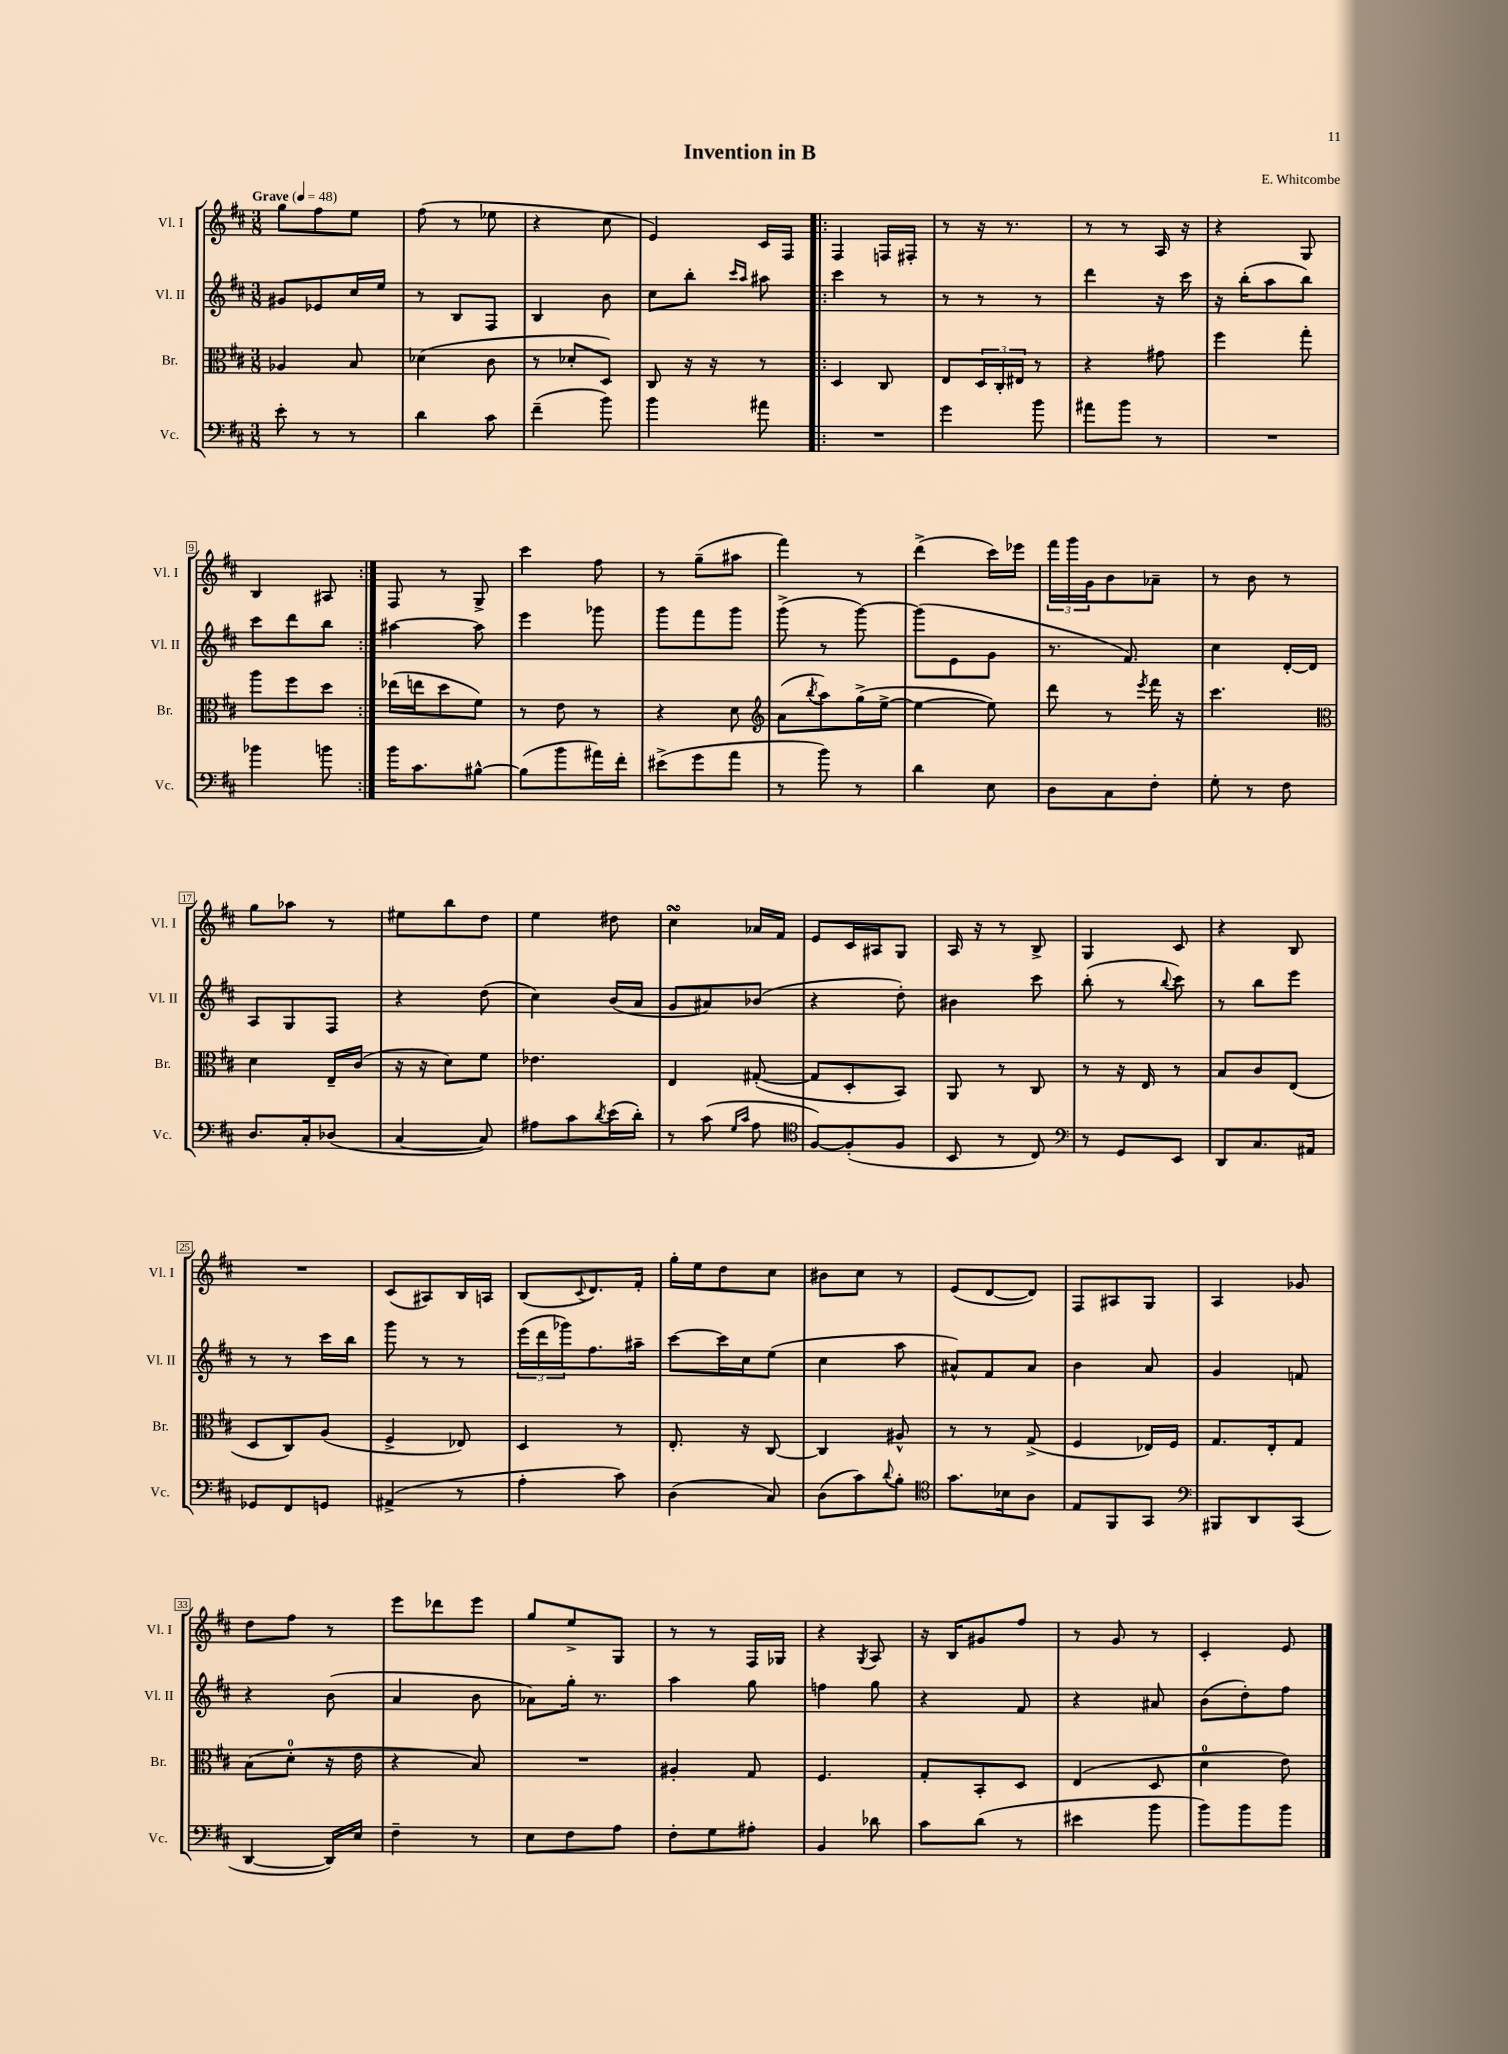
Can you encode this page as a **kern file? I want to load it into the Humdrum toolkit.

**kern	**kern	**kern	**kern
*staff4	*staff3	*staff2	*staff1
*clefF4	*clefC3	*clefG2	*clefG2
*k[f#c#]	*k[f#c#]	*k[f#c#]	*k[f#c#]
*M3/8	*M3/8	*M3/8	*M3/8
*MM48	*MM48	*MM48	*MM48
8e'\	4A-/	8g#/L	8gg\L
8r	.	8e-/	8ff#\
8r	8B/	16cc#/L	8ee\J
.	.	16ee/JJ	.
=	=	=	=
4d\	(4d-\	8r	(8ff#\
.	.	8B/L	8r
8c#\	8c#\	8F#/J	8ee-\
=	=	=	=
(4f#~\	8r	4B/	4r
.	8d-'/L	.	.
8b\)	8D/J)	8b\	8cc#\
=	=	=	=
4b\	8C#/	8cc#\L	4e/)
.	16r	8bb'\J	.
.	16r	.	.
.	.	16qqccc#/LL	.
.	.	16qqaa/JJ	.
8a#\	8r	8aa#\	16c#/LL
.	.	.	16F#/JJ
=!|:	=!|:	=!|:	=!|:
4.r	4D/	4ccc#\	4F#/
.	8C#/	8r	16F/LL
.	.	.	16F#'/JJ
=	=	=	=
4g\	8E/L	8r	8r
.	24D/L	8r	16r
.	24C#'/	.	.
.	.	.	8.r
.	24E#/JJ	.	.
8b\	8r	8r	.
=	=	=	=
8a#\L	4r	4ddd\	8r
8b\J	.	.	8r
8r	8g#\	16r	16A/
.	.	16ccc#\	16r
=	=	=	=
4.r	4ff#\	16r	4r
.	.	(16bb'\LK	.
.	.	8aa\	.
.	8gg'\	8bb\J)	8G/
=	=	=	=
4b-\	8aa\L	8ccc#\L	4B/
.	8ff#\	8ddd\	.
8b\	8dd\J	8bb\J	8A#/
=:|!	=:|!	=:|!	=:|!
16b\LK	(16ee-\LL	[4aa#\	8F#/
8.c#\	16ee\J	.	.
.	8dd\	.	8r
[8B#^^\J	8f#\J)	8aa#\]	8G^/
=	=	=	=
(8B#\]L	8r	4eee\	4ccc#\
8b\	8e\	.	.
16a#\L)	8r	8ggg-\	8ff#\
16f#'\JJ	.	.	.
=	=	=	=
(8e#^\L	4r	8ggg\L	8r
8g\	.	8fff#\	(8gg~\L
8a\J	8d\	8ggg\J	8aa#\J
=	=	=	=
*	*clefG2	*	*
8r	(8a\L	(8ggg^\	4fff#\)
.	8qbb/	.	.
8b\)	8aa\)	8r	.
8r	(16gg^\L	[8ggg\)	8r
.	[16ee^\JJ	.	.
=	=	=	=
4d\	4ee\_	(8ggg\]L	(4ddd^\
.	.	8e\	.
8E\	8ee\])	8g\J	16ccc#\LL)
.	.	.	16eee-\JJ
=	=	=	=
8D\L	8ddd\	8.r	24fff#\LL
.	.	.	24ggg\
.	.	.	24g\J
8C#\	8r	.	8b\
.	.	8.f#/)	.
.	8qeee/	.	.
8F#'\J	16fff#\	.	8a-~\J
.	16r	.	.
=	=	=	=
8G'\	4.ccc#\	4cc#\	8r
8r	.	.	8b\
8F#\	.	[16d'/LL	8r
.	.	16d/]JJ	.
=	=	=	=
*	*clefC3	*	*
8.D/L	4d\	8A/L	8gg\L
.	.	8G/	8aa-\J
16C#'/k	.	.	.
(8D-/J	16E~/LL	8F#/J	8r
.	(16c#/JJ	.	.
=	=	=	=
[4C#/	16r	4r	8ee#\L
.	16r	.	.
.	8d\L)	.	8bb\
8C#/])	8f#\J	(8dd\	8dd\J
=	=	=	=
8A#\L	4.e-\	4cc#\)	4ee\
8c#\	.	.	.
8qd/	.	.	.
(16e\L	.	(16b/LL	8dd#\
16d'\JJ)	.	16a/JJ	.
=	=	=	=
8r	4E/	8g/L	4cc#\
(8c#\	.	8a#/)	.
16qqG/LL	.	.	.
16qqc#/JJ	.	.	.
8A\	([8G#'/	(8b-/J	16a-/LL
.	.	.	16f#/JJ
=	=	=	=
*clefC4	*	*	*
[8F#/L)	8G#/]L	4r	8e/L
(8F#'/]	8D'/	.	16c#/L
.	.	.	16A#/J
8F#/J	8BB/J)	8dd'\)	8G/J
=	=	=	=
8BB/	8AA/	4b#\	16A/
.	.	.	16r
8r	8r	.	8r
8C#/)	8C#/	8ccc#\	8B^/
=	=	=	=
*clefF4	*	*	*
8r	8r	(8bb'\	4G/
8GG/L	16r	8r	.
.	16E/	.	.
.	.	8qqbb/	.
8EE/J	8r	8ccc#\)	8c#/
=	=	=	=
8DD/L	8B/L	8r	4r
8.C#/	8c#/	8bb\L	.
.	(8E/J	8eee\J	8B/
16AA#/Jk	.	.	.
=	=	=	=
8GG-/L	8D/L	8r	4.r
8FF#/	8C#/)	8r	.
8GG/J	(8A/J	16ccc#\LL	.
.	.	16bb\JJ	.
=	=	=	=
(4AA#^/	4F#^/	8ggg\	(8c#/L
.	.	8r	8A#/)
8r	8E-/)	8r	16B/L
.	.	.	16A/JJ
=	=	=	=
4A'\	4D/	(24eee\LL	(8B/L
.	.	24ddd\	.
.	.	24ggg-\J)	.
.	.	.	8qqc#/
.	.	8.ff#\	8.d/)
8c#\)	8r	.	.
.	.	16aa#~\Jk	16f#'/Jk
=	=	=	=
(4D\	8.E'/	[8ccc#\L	16gg'\LL
.	.	.	16ee\J
.	.	16ccc#\]L	8dd\
.	16r	16cc#\J	.
8C#/)	[8C#/	(8ee\J	8cc#\J
=	=	=	=
(8D\L	4C#/]	4cc#\	8b#\L
8c#\)	.	.	8cc#\J
8qqd/	.	.	.
8B'\J	8A#^^/	8aa\	8r
=	=	=	=
*clefC4	*	*	*
8.g\L	8r	8a#^^/L)	(8e/L
.	8r	8f#/	[8d/
16B-\k	.	.	.
8A\J	(8G^/	8a#/J	8d/]J)
=	=	=	=
8E/L	4F#/	4b\	8F#/L
8FF#/	.	.	8A#/
8GG/J	16E-/LL)	8a/	8G/J
.	16F#/JJ	.	.
=	=	=	=
*clefF4	*	*	*
8BBB#/L	8.G/L	4g/	4A/
8DD/	.	.	.
.	16E'/k	.	.
(8CC#/J	8G/J	8f/	8g-/
=	=	=	=
[4DD/	(8B\L	4r	8dd\L
.	8d'\J	.	8ff#\J
16DD/]LL)	16r	(8b\	8r
16E/JJ	16e\	.	.
=	=	=	=
4F#~\	4r	4a/	8eee\L
.	.	.	8ddd-\
8r	8B/)	8b\	8eee\J
=	=	=	=
8E\L	4.r	8a-\L)	8gg/L
8F#\	.	16gg'\Jk	8ee^/
.	.	8.r	.
8A\J	.	.	8G/J
=	=	=	=
8F#'\L	4A#'/	4aa\	8r
8G\	.	.	8r
8A#'\J	8G/	8gg\	16F#/LL
.	.	.	16G-/JJ
=	=	=	=
4BB/	4.F#/	4ff\	4r
.	.	.	8qG/
8d-\	.	8gg\	8A/
=	=	=	=
8c#\L	8G'/L	4r	16r
.	.	.	16B/LK
(8d\J	8BB'/	.	8g#/
8r	8D/J	8f#/	8ff#/J
=	=	=	=
4e#\	(4E/	4r	8r
.	.	.	8g/
8b\	8D/	8a#/	8r
=	=	=	=
8b\L)	4d\	(8b\L	4c#'/
8b\	.	8dd'\)	.
8b\J	8e\)	8ff#\J	8e/
==	==	==	==
*-	*-	*-	*-
